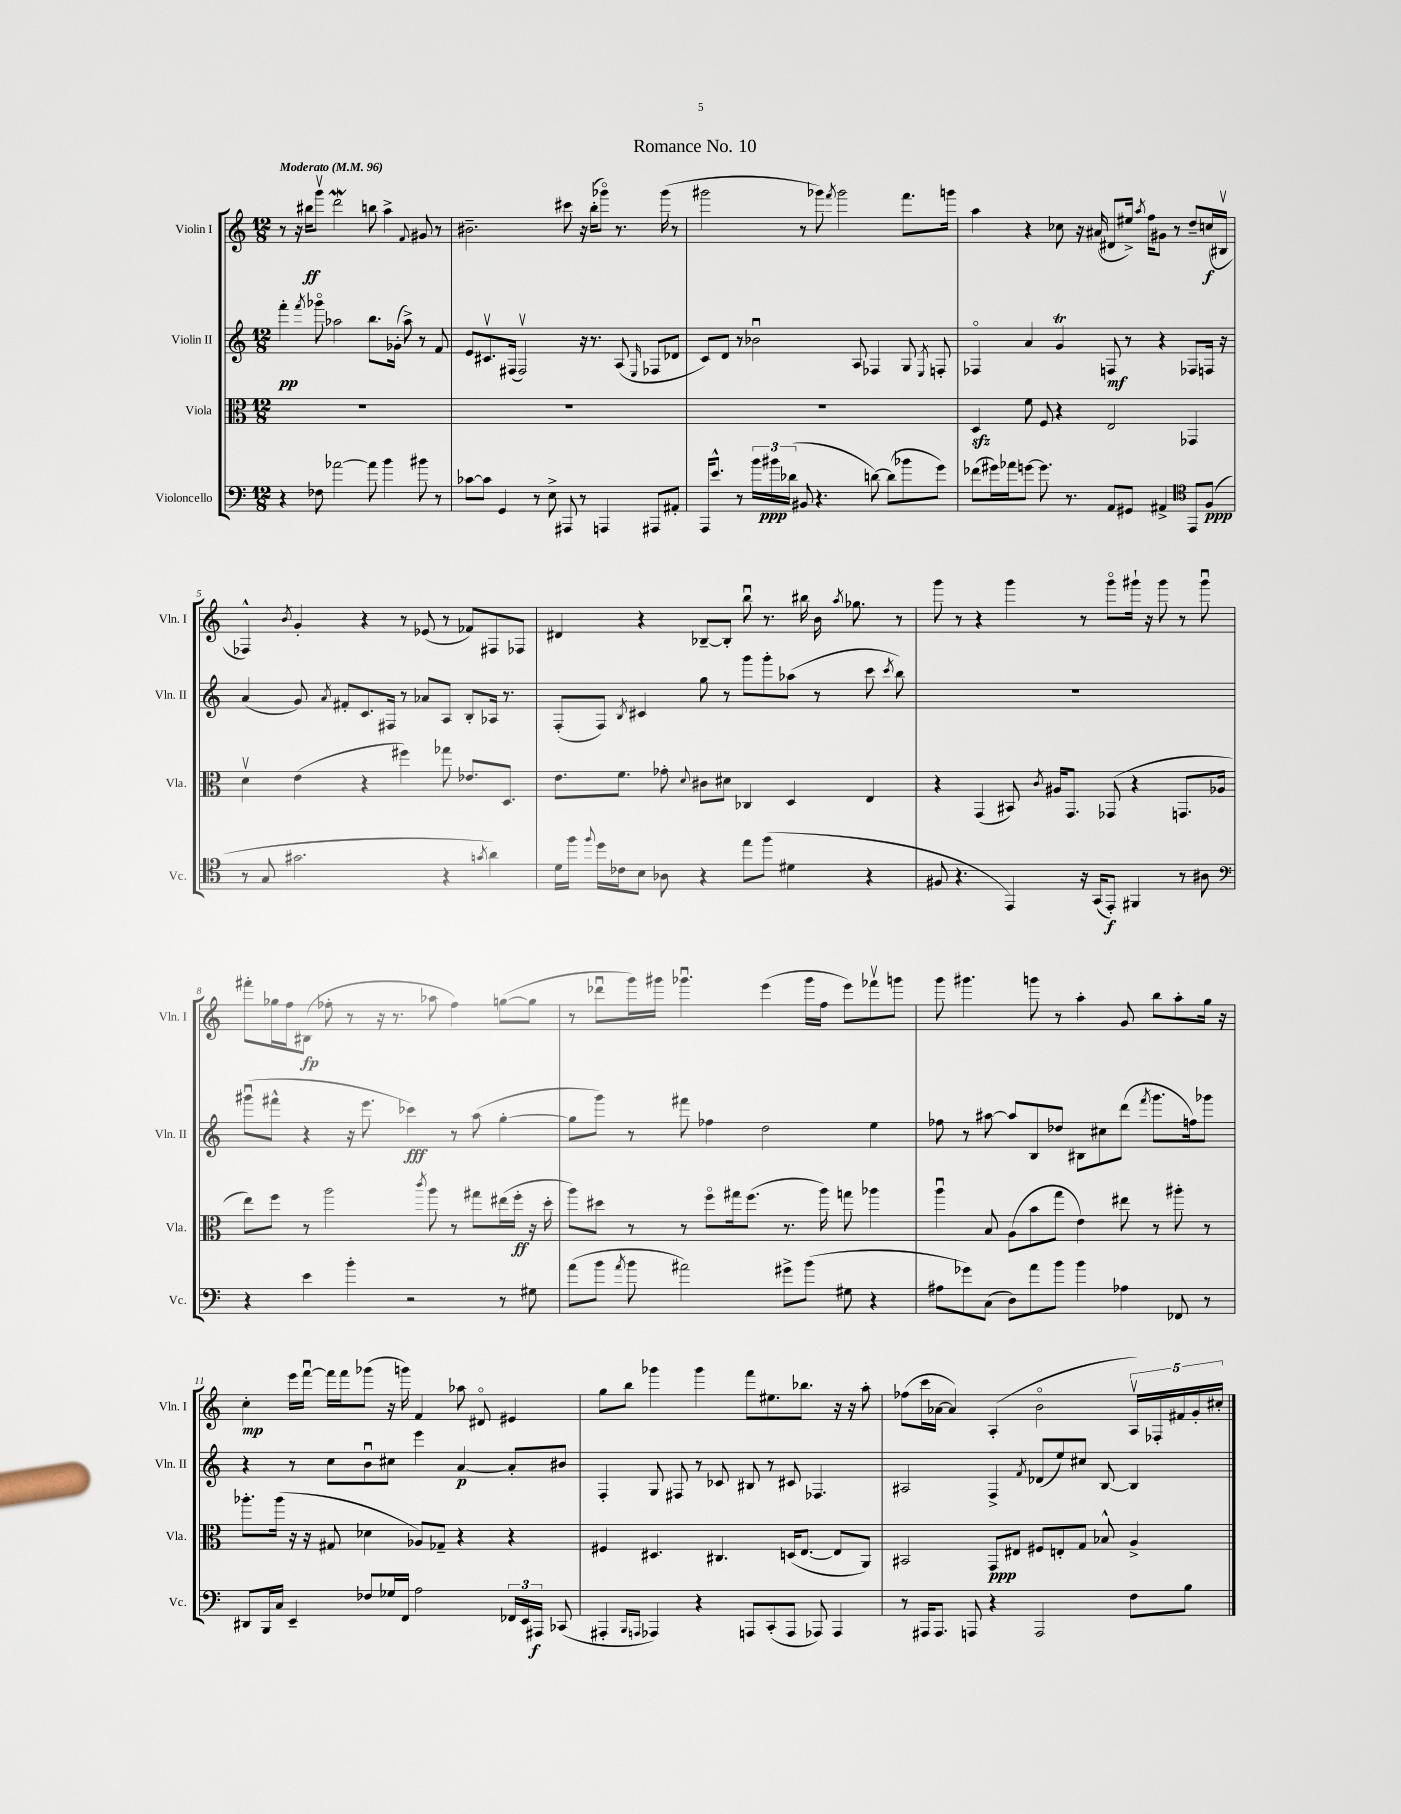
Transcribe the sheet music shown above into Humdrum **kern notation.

**kern	**dynam	**kern	**dynam	**kern	**dynam	**kern	**dynam
*part4	*part4	*part3	*part3	*part2	*part2	*part1	*part1
*staff4	*staff4	*staff3	*staff3	*staff2	*staff2	*staff1	*staff1
*I"Violoncello	*	*I"Viola	*	*I"Violin II	*	*I"Violin I	*
*I'Vc.	*	*I'Vla.	*	*I'Vln. II	*	*I'Vln. I	*
*clefF4	*	*clefC3	*	*clefG2	*	*clefG2	*
*k[]	*	*k[]	*	*k[]	*	*k[]	*
*M12/8	*	*M12/8	*	*M12/8	*	*M12/8	*
*MM96	*	*MM96	*	*MM96	*	*MM96	*
=1	=1	=1	=1	=1	=1	=1	=1
!	!	!	!	!	!	!LO:TX:a:B:t=Moderato	!
4r	.	1.r	.	4fff'\	pp	8r	.
.	.	.	.	.	.	16r	.
.	.	.	.	.	.	16bb#X\KL	ff
.	.	.	.	8qfff/	.	.	.
8F-X\	.	.	.	8ggg-X\	.	8gggv\J	.
[2a-X\	.	.	.	2aa-X\	.	2dddW\	.
8a-\]	.	.	.	8.bb\L	.	8bbn\	.
4b\	.	.	.	.	.	4aa^\	.
.	.	.	.	(16g-X'\Jk	.	.	.
.	.	.	.	8aa-^\)	.	.	.
.	.	.	.	.	.	8qqf/	.
8b#X\	.	.	.	8r	.	8g#X/	.
8r	.	.	.	8f/	.	8r	.
=2	=2	=2	=2	=2	=2	=2	=2
[8c-X\L	.	1.r	.	8e/L	.	2.b#X~\	.
8c-\J]	.	.	.	8.c#Xv/	.	.	.
4GG/	.	.	.	.	.	.	.
.	.	.	.	(16F#X/Jk	.	.	.
.	.	.	.	2F#v/)	.	.	.
8r	.	.	.	.	.	.	.
8E^\	.	.	.	.	.	.	.
8AAA#X/	.	.	.	.	.	8ccc#X\	.
8r	.	.	.	16r	.	16r	.
.	.	.	.	8.r	.	(16bb'\KL	.
4AAAn/	.	.	.	.	.	8ggg-X\J)	.
.	.	.	.	(8A/	.	8.r	.
.	.	.	.	16qqE/	.	.	.
8AAA#X/L	.	.	.	8F-X/L	.	.	.
.	.	.	.	.	.	(16ggg-\	.
8AA#X'/J	.	.	.	8d-X/J	.	8r	.
=3	=3	=3	=3	=3	=3	=3	=3
16AAA/KL	.	1.r	.	8c/L)	.	2ggg#X\	.
8.e^^/J	.	.	.	.	.	.	.
.	.	.	.	8d/J	.	.	.
8r	.	.	.	8r	.	.	.
24b\LL	.	.	.	2b-Xu\	.	.	.
24b#X\	ppp	.	.	.	.	.	.
(24d-X\JJ	.	.	.	.	.	.	.
8BB#X/	.	.	.	.	.	8r	.
4.r	.	.	.	.	.	8ggg-X\)	.
.	.	.	.	.	.	8qfff/	.
.	.	.	.	.	.	2ggg-\	.
.	.	.	.	8A/	.	.	.
[8dn\)	.	.	.	4F-X/	.	.	.
(8d\L]	.	.	.	.	.	.	.
8b-X\	.	.	.	8G/	.	8.fff\L	.
.	.	.	.	8qE/	.	.	.
8g\J)	.	.	.	8Fn'/	.	.	.
.	.	.	.	.	.	16gggn\Jk	.
=4	=4	=4	=4	=4	=4	=4	=4
(8f-X\L	.	4Dzz/	.	4F-X/	.	4aa\	.
16g#X\L)	.	.	.	.	.	.	.
16a-X\J	.	.	.	.	.	.	.
[8gn\J	.	8f\	.	4a/	.	4r	.
8.g\]	.	8F/	.	.	.	.	.
.	.	4r	.	4gT/	.	8cc-X\	.
8.r	.	.	.	.	.	.	.
.	.	.	.	.	.	16r	.
.	.	.	.	.	.	(16a#X/	.
8AA/L	.	2E/	.	8Fn/	mf	8d#X/L	.
8GG#X/J	.	.	.	8r	.	16ee#X^/Jk)	.
.	.	.	.	.	.	8qaa/	.
.	.	.	.	.	.	16ff\KL	.
4AA#X^/	.	.	.	4r	.	8g#X\J	.
.	.	.	.	.	.	8r	.
*clefC4	*	*	*	*	*	*	*
8EE/L	.	4GG-X/	.	8F-X/L	.	8dd~/L	.
(8F/J	ppp	.	.	16Fn/Jk	.	(16ccn/L	f
.	.	.	.	16r	.	16B#Xv/JJ	.
!!LO:LB:g=z
=5	=5	=5	=5	=5	=5	=5	=5
8r	.	4dv\	.	(4a/	.	4F-X^^/)	.
8G/	.	.	.	.	.	.	.
.	.	.	.	.	.	8qb/	.
2.g#X\	.	(4e\	.	8g/)	.	4g'/	.
.	.	.	.	8qa/	.	.	.
.	.	.	.	8f#X'/L	.	.	.
.	.	4r	.	8.c/	.	4r	.
.	.	.	.	16F#X/Jk	.	.	.
.	.	4ff#X\)	.	8r	.	8r	.
.	.	.	.	8a-X/L	.	(8e-X/	.
4r	.	8gg-X\	.	8A/J	.	8r	.
.	.	8.e-X/L	.	8B'/L	.	8f-X/L)	.
8qgn/	.	.	.	.	.	.	.
4a\)	.	.	.	16A-X/Jk	.	8F#X/	.
.	.	8.D/J	.	8.r	.	.	.
.	.	.	.	.	.	8F-X/J	.
=6	=6	=6	=6	=6	=6	=6	=6
16d\LL	.	8.e\L	.	(8F'/L	.	4d#X/	.
16ff\JJ	.	.	.	.	.	.	.
8qqff/	.	.	.	.	.	.	.
16dd\LL	.	.	.	8F/J)	.	.	.
16c-X\J	.	8.f\J	.	.	.	.	.
.	.	.	.	8qB/	.	.	.
8B\J	.	.	.	4c#X/	.	4r	.
8A-X\	.	8g-X'\	.	.	.	.	.
.	.	8qqd/	.	.	.	.	.
4r	.	8c#X\L	.	8gg\	.	[8B-X~/L	.
.	.	8d#X\J	.	8r	.	8B-'/J]	.
8ee\L	.	4C-X/	.	8ggg\L	.	8bbu\	.
(8ff\J	.	.	.	8ggg'\	.	8.r	.
4d#X\	.	4D/	.	(8aa-X\J	.	.	.
.	.	.	.	.	.	16bb#X\	.
.	.	.	.	8r	.	16b\	.
.	.	.	.	.	.	8qaa/	.
.	.	.	.	.	.	8.gg-X\	.
4r	.	4E/	.	8ccc\	.	.	.
.	.	.	.	8qccc/	.	.	.
.	.	.	.	8bb\)	.	8r	.
=7	=7	=7	=7	=7	=7	=7	=7
8F#X/	.	4r	.	1.r	.	8ggg\	.
4.r	.	.	.	.	.	8r	.
.	.	(4GG/	.	.	.	4r	.
4EE/)	.	8BB#X/)	.	.	.	4ggg\	.
.	.	8qc/	.	.	.	.	.
.	.	16A#X/KL	.	.	.	.	.
.	.	8.GG/J	.	.	.	.	.
16r	.	.	.	.	.	8r	.
(16GG/KL	.	.	.	.	.	.	.
8EE'/J)	f	(8GG-X/	.	.	.	8ggg\L	.
4FF#X/	.	4r	.	.	.	16ggg#X`\Jk	.
.	.	.	.	.	.	16r	.
.	.	.	.	.	.	8ggg#\	.
8r	.	8.GGn/L	.	.	.	8r	.
8A#X\	.	.	.	.	.	8ggg#u\	.
.	.	16A-X/Jk	.	.	.	.	.
!!LO:LB:g=z
=8	=8	=8	=8	=8	=8	=8	=8
*clefF4	*	*	*	*	*	*	*
4r	.	8ee\L)	.	(8ggg#Xu\L	.	8fff#X'\L	.
.	.	8ff\J	.	8fff#X^^\J	.	16gg-X\L	.
.	.	.	.	.	.	16ff\J	.
4e\	.	8r	.	4r	.	(8B#X\J	fp
.	.	2aa\	.	.	.	8ff-X'\	.
4b'\	.	.	.	16r	.	8r	.
.	.	.	.	8.eee\	.	.	.
.	.	.	.	.	.	16r	.
.	.	.	.	.	.	8.r	.
2r	.	.	.	4ccc-X\)	fff	.	.
.	.	8qccc/	.	.	.	.	.
.	.	8aa\	.	.	.	8aa-X\	.
.	.	8r	.	8r	.	4ff-\)	.
.	.	8gg#X\L	.	(8aa\	.	.	.
8r	.	(16ee#X\L	.	[4gg'\	.	([8ggn\L	.
.	.	16ff'\JJ	ff	.	.	.	.
8G#X\	.	16r	.	.	.	8gg\J]	.
.	.	16dd'\	.	.	.	.	.
=9	=9	=9	=9	=9	=9	=9	=9
(8a\L	.	8aa\L)	.	8gg\L]	.	8r	.
8b\J	.	8dd#X\J	.	8ggg\J)	.	8ddd-Xu\L	.
8qa/	.	.	.	.	.	.	.
8b\	.	8r	.	8r	.	16ggg\L)	.
.	.	.	.	.	.	16ggg#X\JJ	.
2a#X\)	.	8r	.	8fff#X\	.	4.ggg-Xu\	.
.	.	8ff\L	.	4ff-X\	.	.	.
.	.	16gg#X\k	.	.	.	.	.
.	.	(8.ff\J	.	.	.	.	.
.	.	.	.	2dd\	.	(4eee\	.
8g#X^\L	.	8.r	.	.	.	.	.
(8b\J	.	.	.	.	.	16ggg-\LL	.
.	.	16aa\)	.	.	.	16ff\JJ	.
8G#X\	.	8ggn\	.	.	.	8eee\L)	.
4r	.	4aa-X\	.	4ee\	.	8fff-Xv\	.
.	.	.	.	.	.	8gggn\J	.
=10	=10	=10	=10	=10	=10	=10	=10
8A#X\L	.	4aau\	.	8ff-X\	.	8ggg\	.
8g-X\)	.	.	.	8r	.	4.ggg#X\	.
(8C\J	.	8B/	.	[8aa#X\	.	.	.
8D\L)	.	(8A\L	.	8aa#/L]	.	.	.
8a\	.	8b\	.	8B/	.	8gggn\	.
8b\J	.	8gg\J	.	8dd-X/J	.	8r	.
4b\	.	4e\)	.	8B#X\L	.	4aa'\	.
.	.	.	.	8cc#X\	.	.	.
4A-X\	.	8ee#X\	.	(8ddd\J	.	8g/	.
.	.	.	.	8qfff/	.	.	.
.	.	8r	.	8.ggg\L	.	8bb\L	.
8FF-X/	.	8aa#X'\	.	.	.	8aa'\	.
.	.	.	.	16ffn\k)	.	.	.
8r	.	8r	.	8ggg-X\J	.	16gg\Jk	.
.	.	.	.	.	.	16r	.
!!LO:LB:g=z
=11	=11	=11	=11	=11	=11	=11	=11
8DD#X/L	.	8.aa-X'\L	.	4r	.	4cc'\	mp
16BBB/L	.	.	.	.	.	.	.
16C/JJ	.	(16aa-\Jk	.	.	.	.	.
4EE~/	.	16r	.	8r	.	16eee\LL	.
.	.	16r	.	.	.	[16fffu\JJ	.
.	.	8G#X/	.	8cc\L	.	16fff\LL]	.
.	.	.	.	.	.	16fff\J	.
8F-X/L	.	4d-X\	.	8bu\	.	(8ggg-X\J	.
16G-X/L	.	.	.	8cc#X\J	.	16r	.
16FF/JJ	.	.	.	.	.	16gggn\)	.
2A\	.	8A-X/L)	.	4eee\	.	4f/	.
.	.	8G-X~/J	.	.	.	.	.
.	.	4r	.	[4a/	p	8aa-X\	.
.	.	.	.	.	.	8d#X/	.
24FF-X/LL	.	4r	.	8a'/L]	.	4e#X/	.
24EE/	.	.	.	.	.	.	.
24AAA#X/JJ	f	.	.	.	.	.	.
(8CC-X/	.	.	.	8b#X/J	.	.	.
=12	=12	=12	=12	=12	=12	=12	=12
4AAA#X'/	.	4F#X/	.	4F'/	.	8gg\L	.
.	.	.	.	.	.	8bb\J	.
16qqBBB/LL	.	.	.	.	.	.	.
16qqAAAn/JJ	.	.	.	.	.	.	.
4AAA-X/)	.	4.D#X/	.	8G/	.	4ggg-X\	.
.	.	.	.	8F#X/	.	.	.
4r	.	.	.	8r	.	4ggg-\	.
.	.	4.C#X/	.	8c-X/	.	.	.
8AAAn/L	.	.	.	8B#X/	.	8fff\L	.
(8CC'/	.	.	.	8r	.	8.ee#X\	.
8AAA/J	.	(16Dn/KL	.	8c#X/	.	.	.
.	.	[8.E/J	.	.	.	8.bb-X\J	.
8AAA-X/)	.	.	.	4.F-X/	.	.	.
4AAA-/	.	8E/L]	.	.	.	16r	.
.	.	.	.	.	.	16r	.
.	.	8AA/J)	.	.	.	8aa'\	.
=13	=13	=13	=13	=13	=13	=13	=13
8r	.	2BB#X/	.	2A#X/	.	(8ff-X\L	.
16AAA#X/KL	.	.	.	.	.	16ccc\L	.
8.AAA#/J	.	.	.	.	.	[16a-X\JJ	.
.	.	.	.	.	.	4a-/])	.
8AAAn/	.	.	.	.	.	.	.
4r	.	8GG/L	ppp	4F^/	.	(4A'/	.
.	.	8E#X/J	.	.	.	.	.
.	.	.	.	8qf/	.	.	.
2AAA/	.	8F#X/L	.	(8d-X/L	.	2b\	.
.	.	8En'/	.	8ee/)	.	.	.
.	.	8G/J	.	8cc#X/J	.	.	.
.	.	8B-X^^/	.	[8B/	.	.	.
8F\L	.	4A^/	.	4B/]	.	20Av/LL)	.
.	.	.	.	.	.	20F-X'/	.
.	.	.	.	.	.	20f#X/	.
8B\J	.	.	.	.	.	.	.
.	.	.	.	.	.	20g'/	.
.	.	.	.	.	.	20cc#X'/JJ	.
==	==	==	==	==	==	==	==
*-	*-	*-	*-	*-	*-	*-	*-
